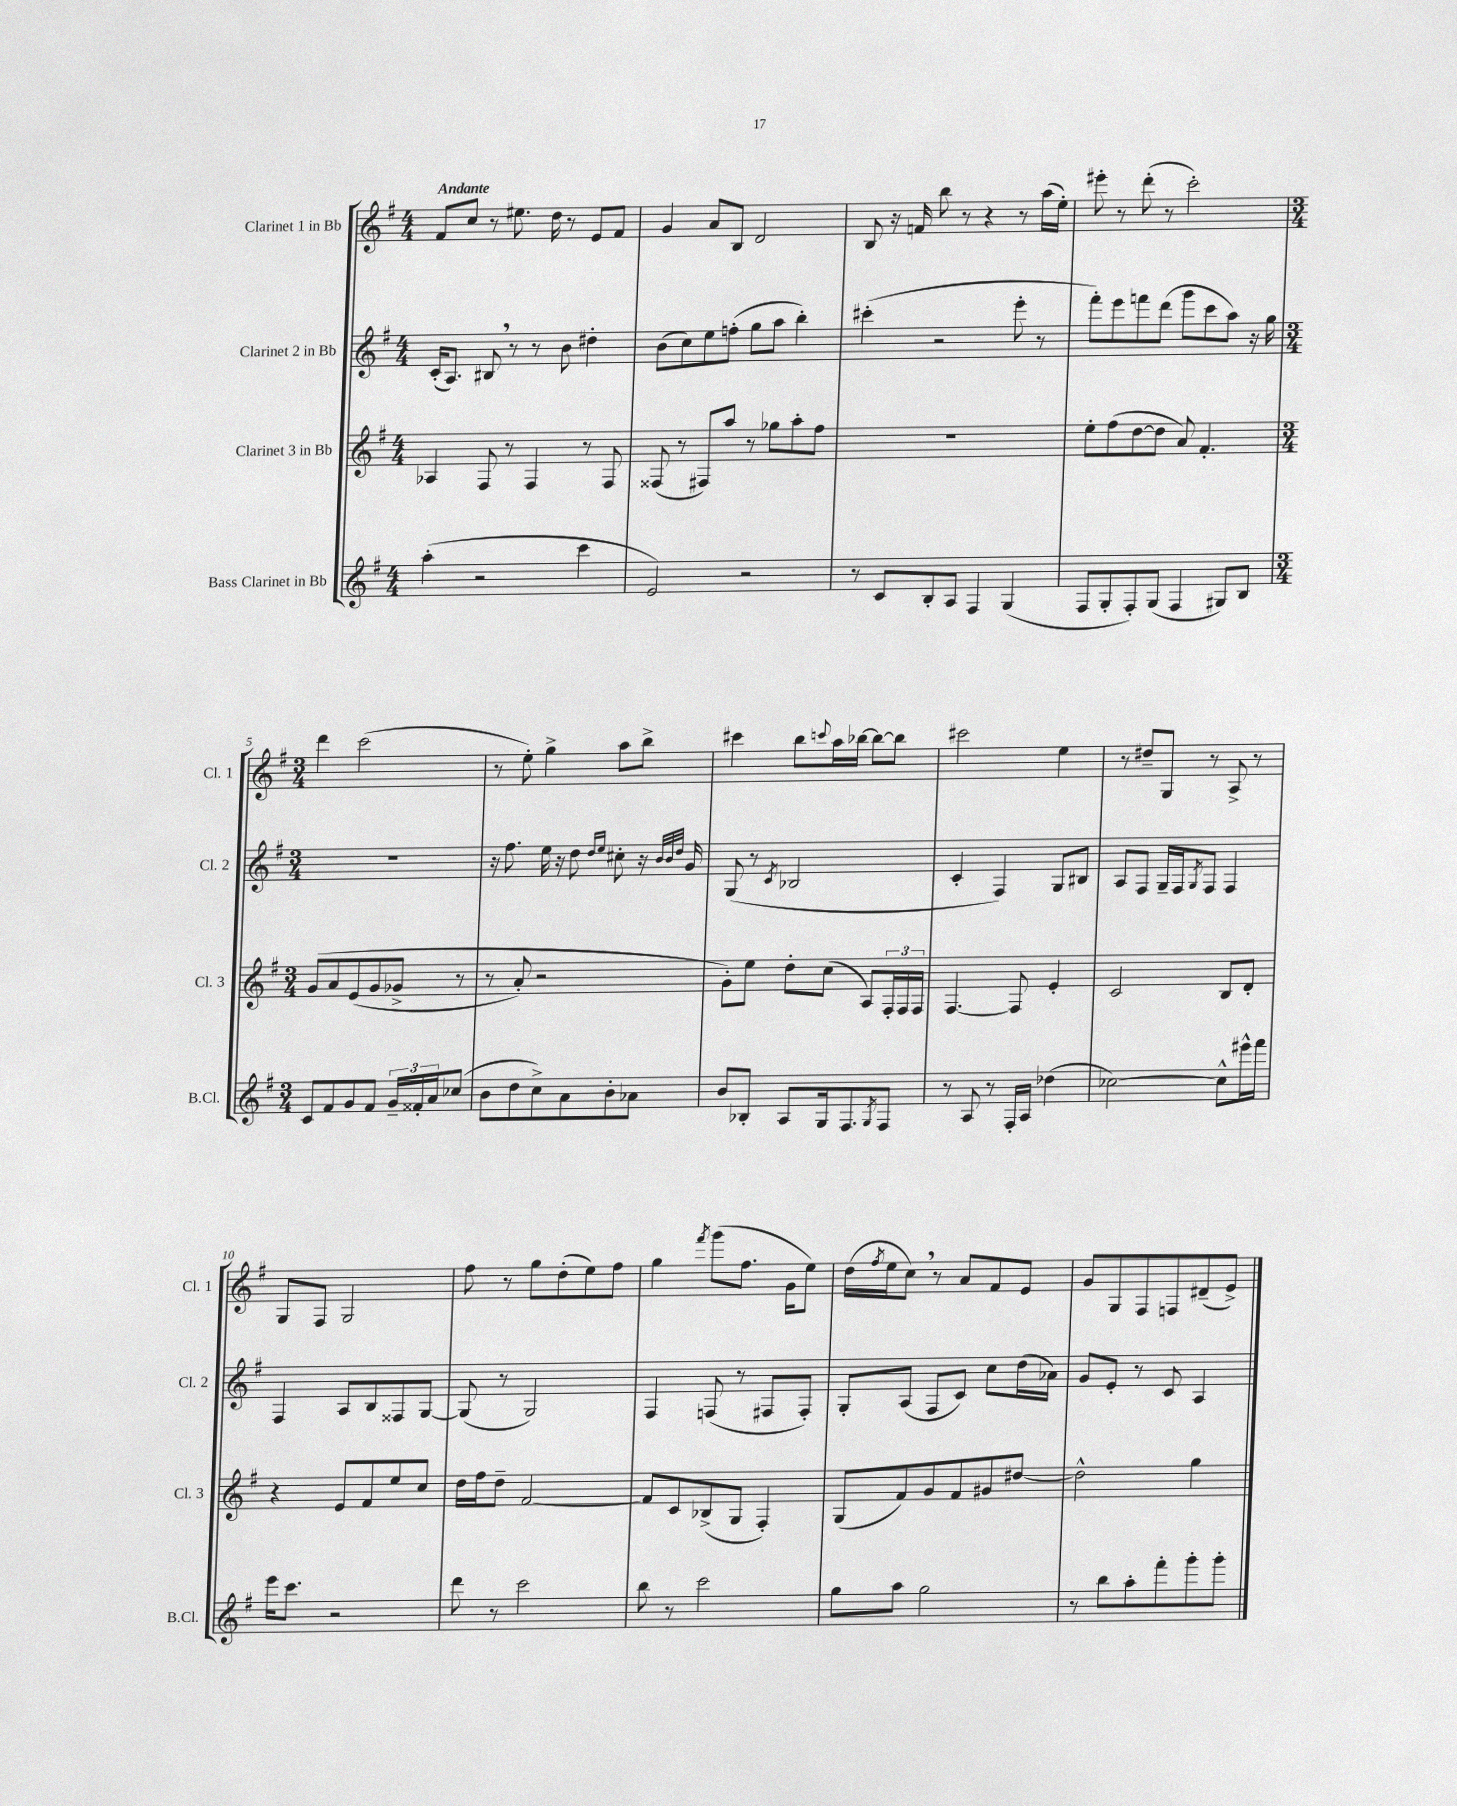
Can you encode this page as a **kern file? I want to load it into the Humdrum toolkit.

**kern	**kern	**kern	**kern
*part4	*part3	*part2	*part1
*staff4	*staff3	*staff2	*staff1
*I"Bass Clarinet in Bb	*I"Clarinet 3 in Bb	*I"Clarinet 2 in Bb	*I"Clarinet 1 in Bb
*I'B.Cl.	*I'Cl. 3	*I'Cl. 2	*I'Cl. 1
*clefG2	*clefG2	*clefG2	*clefG2
*k[f#]	*k[f#]	*k[f#]	*k[f#]
*M4/4	*M4/4	*M4/4	*M4/4
=1	=1	=1	=1
!	!	!	!LO:TX:a:B:t=Andante
(4aa'\	4A-X/	(16c'/KL	8f#/L
.	.	8.A/J)	.
.	.	.	8cc/J
2r	8F#/	8B#X,/	8r
.	8r	8r	8.ee#X\
.	4F#/	8r	.
.	.	.	16dd\
.	.	8b\	8r
4ccc\	8r	4dd#X'\	8e/L
.	8F#/	.	8f#/J
=2	=2	=2	=2
2e/)	(8F##X/	(8b\L	4g/
.	8r	8cc\)	.
.	8F#X/L)	8ee\	8a/L
.	8aa/J	(8ffn'\J	8B/J
2r	8r	8gg\L	2d/
.	8gg-X\L	8aa\J	.
.	8aa'\	4bb'\)	.
.	8ff#\J	.	.
=3	=3	=3	=3
8r	1r	(4ccc#X'\	8B/
8c/L	.	.	16r
.	.	.	16fn/
8B'/	.	2r	8bb\
8A/J	.	.	8r
4F#/	.	.	4r
(4G/	.	8eee'\	8r
.	.	8r	(16aa\LL
.	.	.	16ee'\JJ)
=4	=4	=4	=4
8F#/L	8ee'\L	8fff#'\L)	8eee#X'\
8G'/	(8ff#\	8eee\	8r
8F#'/)	[8dd\	8fffn\	(8ddd'\
(8G/J	8dd\J]	(8ddd\J	8r
4F#/	8a/)	8ggg\L	2ccc'\)
.	4.f#'/	8ccc\	.
8G#X/L)	.	8aa\J)	.
8B/J	.	16r	.
.	.	16gg\	.
!!LO:LB:g=z
=5	=5	=5	=5
*M3/4	*M3/4	*M3/4	*M3/4
8c/L	(8g/L	2.r	4ddd\
8f#/	8a/	.	.
8g/	(8e/	.	(2ccc\
8f#/J	8g/	.	.
24g~/LL	8g-X^/J	.	.
24f##X'/	.	.	.
24a/J	.	.	.
(8cc-X/J	8r	.	.
=6	=6	=6	=6
8b\L	8r	16r	8r
.	.	8.ff#\	.
8dd\	8a'/)	.	8ee'\)
8cc^\)	2r	16ee\	4gg^\
.	.	16r	.
8a\	.	8dd\	.
.	.	16qqdd/LL	.
.	.	16qqee/JJ	.
8b'\	.	8cc#X'\	8aa\L
8a-X\J	.	16r	8bb^\J
.	.	32qqb/LLL	.
.	.	32qqb/	.
.	.	32qqdd/JJJ	.
.	.	16g/	.
=7	=7	=7	=7
8b/L	8g'\L)	(8G/	4ccc#X\
8B-X'/J	8ee\J	8r	.
.	.	8qc/	.
8A/L	8dd'\L	2B-X/	8bb\L
.	.	.	8qqcccn/
16G/k	(8cc\J	.	16aa\L
8.F#/	.	.	[16bb-X\JJ
.	8A/L)	.	8bb-\L_
8qG/	.	.	.
8F#/J	24F#'/L	.	8bb-\J]
.	24F#/	.	.
.	24F#/JJ	.	.
=8	=8	=8	=8
8r	[4.F#/	4c'/	2ccc#X\
8A/	.	.	.
8r	.	4F#/)	.
16F#'/LL	8F#/]	.	.
16A/JJ	.	.	.
(4dd-X\	4e'/	8G/L	4ee\
.	.	8B#X/J	.
=9	=9	=9	=9
[2cc-X\)	2c/	8A/L	8r
.	.	8F#/J	8dd#X~/L
.	.	16G~/LL	8G/J
.	.	16F#/J	.
.	.	8qG/	.
.	.	8F#/J	8r
8cc-^^\L]	8B/L	4F#/	8A^/
16eee#X^^\L	8d'/J	.	8r
16fff#\JJ	.	.	.
!!LO:LB:g=z
=10	=10	=10	=10
16eee\KL	4r	4F#/	8G/L
8.ccc\J	.	.	.
.	.	.	8F#/J
2r	8e/L	8A/L	2G/
.	8f#/	8B/	.
.	8ee/	8F##X/	.
.	8cc/J	[8G/J	.
=11	=11	=11	=11
8ddd\	16dd\LL	(8G/]	8ff#\
.	16ff#\J	.	.
8r	8dd~\J	8r	8r
2ccc\	[2f#/	2G/)	8gg\L
.	.	.	(8dd'\
.	.	.	8ee\)
.	.	.	8ff#\J
=12	=12	=12	=12
8bb\	8f#/L]	4F#/	4gg\
8r	8c/	.	.
.	.	.	8qfff#/
2ccc\	(8B-X^/	(8Fn/	(8ggg\L
.	8G/J	8r	8.ff#\J
.	4F#'/)	8F#X/L	.
.	.	.	16g\KL
.	.	8F#'/J)	8ee\J)
=13	=13	=13	=13
8gg\L	(8G/L	8G'/L	(16dd\LL
.	.	.	8qff#/
.	.	.	16ee\J
8aa\J	8f#/)	(8A/J	8cc,\J)
2gg\	8g/	8F#/L	8r
.	8f#/	8c/J)	8a/L
.	8g#X/	8cc\L	8f#/
.	[8dd#X/J	(16dd\L	8e/J
.	.	16a-X\JJ)	.
=14	=14	=14	=14
8r	2dd#^^\]	8g/L	8g/L
8bb\L	.	8e'/J	8G/
8aa'\	.	8r	8F#/
8fff#'\	.	8c/	8Fn/
8ggg'\	4gg\	4A/	(8d#X~/
8ggg'\J	.	.	8e^/J)
==	==	==	==
*-	*-	*-	*-
